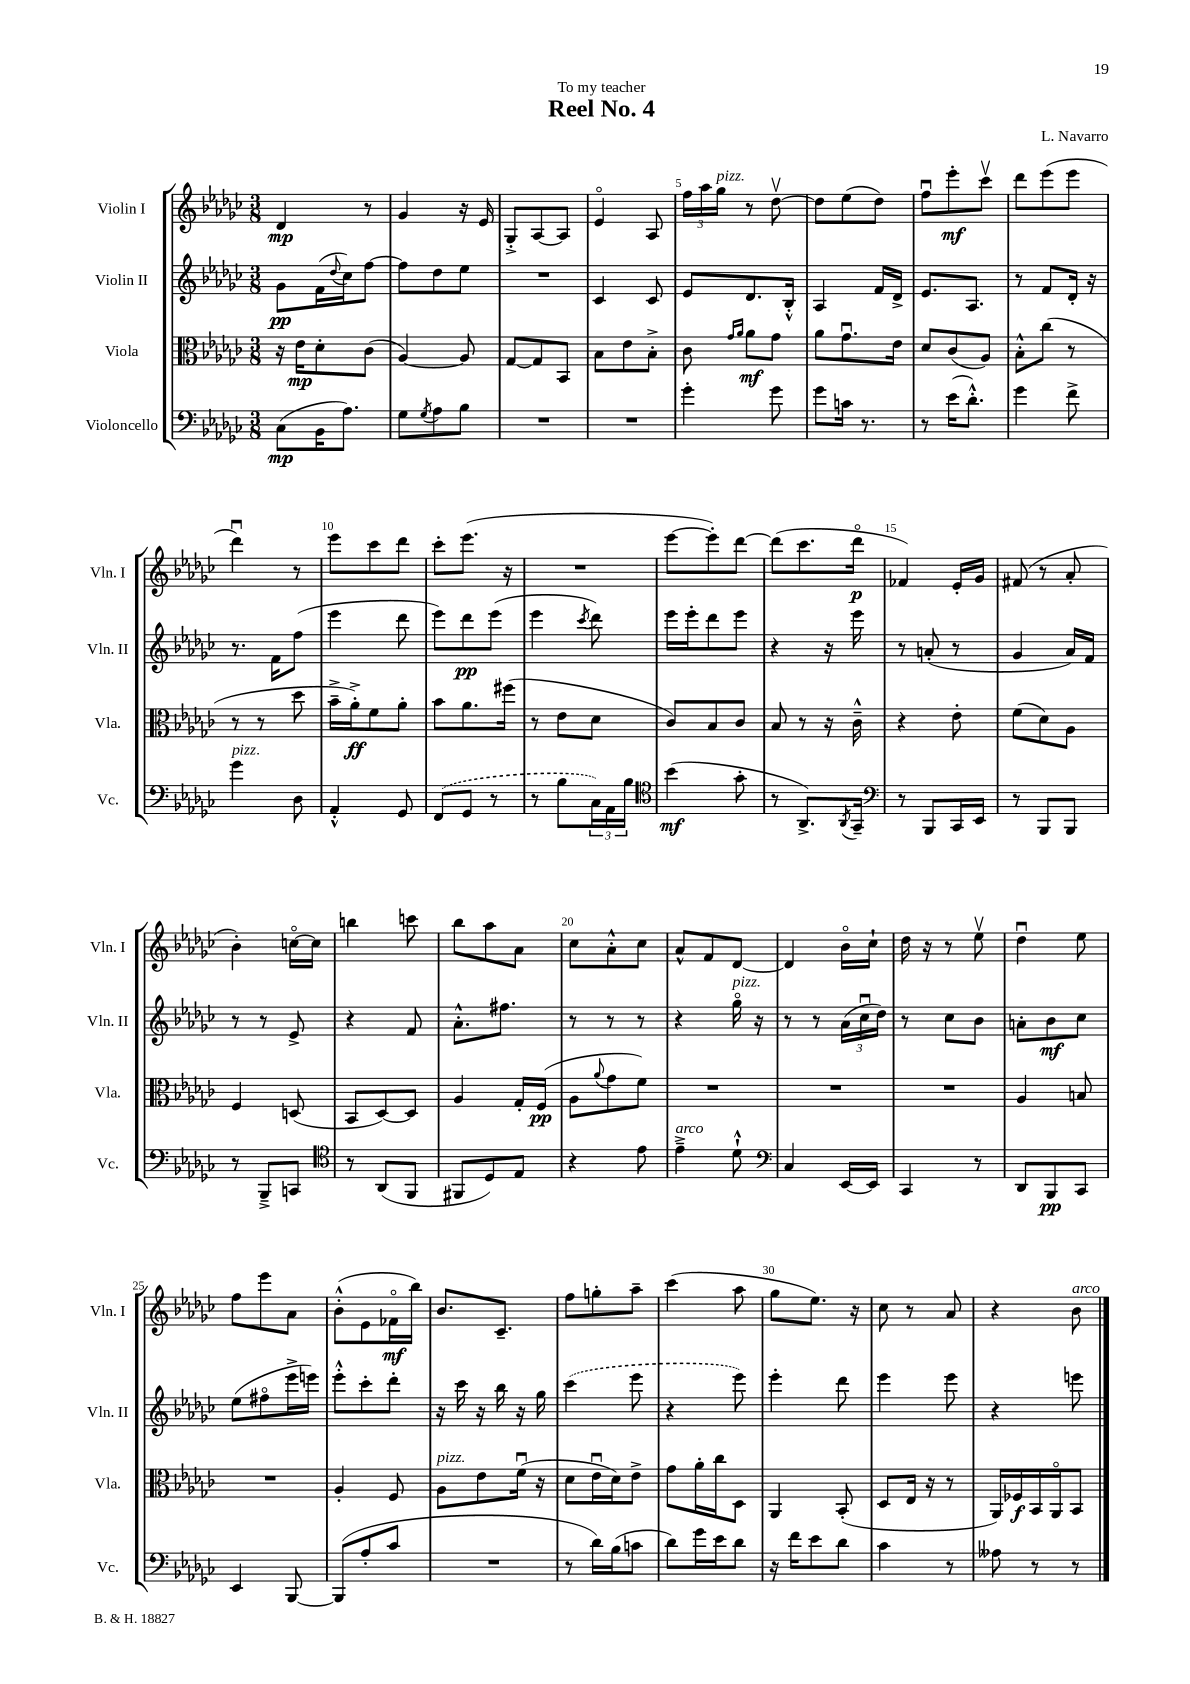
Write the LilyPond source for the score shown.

\header { title = "Reel No. 4" composer = "L. Navarro" dedication = "To my teacher" }
<<
\new StaffGroup <<
\new Staff = "s0" \with { instrumentName = "Violin I" shortInstrumentName = "Vln. I" } {
    \clef treble \key ges \major \numericTimeSignature \time 3/8
    des'4\mp r8 |
    ges'4 r16 ees'16 |
    ges8-.-> aes8~ aes8 |
    ees'4\flageolet aes8 |
    \tuplet 3/2 { f''16 aes''16 ges''16^\markup { \italic "pizz." } } r8 des''8~\upbow |
    des''8 ees''8( des''8) |
    f''8\downbow ees'''8-.\mf ces'''8\upbow |
    des'''8 ees'''8( ees'''8 |
    des'''4\downbow) r8 |
    ees'''8 ces'''8 des'''8 |
    ces'''8-. ees'''8.( r16 |
    R4. |
    ees'''8~ ees'''8-.) des'''8~ |
    des'''8( ces'''8. des'''16\flageolet\p |
    fes'4) ees'16-. ges'16 |
    fis'8( r8 aes'8-. |
    bes'4-.) c''16~\flageolet c''16 |
    b''4 c'''8 |
    bes''8 aes''8 aes'8 |
    ces''8 aes'8-.-^ ces''8 |
    aes'8-^ f'8 des'8~ |
    des'4 bes'16\flageolet ces''16-! |
    des''16 r16 r8 ees''8\upbow |
    des''4\downbow ees''8 |
    f''8 ees'''8 aes'8 |
    bes'8-.-^( ees'8 fes'16\flageolet\mf bes''16) |
    bes'8. ces'8.-- |
    f''8 g''8-. aes''8-- |
    ces'''4( aes''8 |
    ges''8 ees''8.) r16 |
    ces''8 r8 aes'8 |
    r4 bes'8^\markup { \italic "arco" } \bar "|." |
}
\new Staff = "s1" \with { instrumentName = "Violin II" shortInstrumentName = "Vln. II" } {
    \clef treble \key ges \major \numericTimeSignature \time 3/8
    ges'8\pp f'16( \appoggiatura { des''8 } ces''16) f''8~ |
    f''8 des''8 ees''8 |
    R4. |
    ces'4 ces'8 |
    ees'8 des'8. bes16-.-^ |
    aes4 f'16 des'16-> |
    ees'8. aes8. |
    r8 f'8 des'16-. r16 |
    r8. f'16 f''8( |
    ees'''4 des'''8 |
    ees'''8) des'''8\pp ees'''8( |
    ees'''4 \acciaccatura { ces'''8 } des'''8) |
    ees'''16 ees'''16-. des'''8 ees'''8 |
    r4 r16 ees'''16 |
    r8 a'8-.( r8 |
    ges'4 aes'16) f'16 |
    r8 r8 ees'8-> |
    r4 f'8 |
    aes'8.-.-^ fis''8. |
    r8 r8 r8 |
    r4 ges''16\flageolet^\markup { \italic "pizz." } r16 |
    r8 r8 \tuplet 3/2 { aes'16( ces''16\downbow des''16) } |
    r8 ces''8 bes'8 |
    a'8-. bes'8\mf ces''8 |
    ees''8( fis''8\flageolet ees'''16-> e'''16) |
    ees'''8-.-^ ces'''8-. des'''8-. |
    r16 ces'''16 r16 bes''16 r16 ges''16 |
    \once \slurDashed ces'''4( ees'''8 |
    r4 ees'''8) |
    ees'''4-. des'''8 |
    ees'''4 ees'''8 |
    r4 e'''8 \bar "|." |
}
\new Staff = "s2" \with { instrumentName = "Viola" shortInstrumentName = "Vla." } {
    \clef alto \key ges \major \numericTimeSignature \time 3/8
    r16 ees'16\mp des'8-. ces'8( |
    aes4~) aes8 |
    ges8~ ges8 bes,8 |
    bes8 ees'8 bes8-.-> |
    ces'8 \grace { ges'16 aes'16 } aes'8\mf ges'8 |
    aes'8 ges'8.\downbow ees'16 |
    des'8 ces'8( aes8) |
    bes8-.-^ ces''8( r8 |
    r8 r8 des''8 |
    bes'16---> aes'16-.->\ff) f'8 aes'8-. |
    bes'8 aes'8. fis''16( |
    r8 ees'8 des'8 |
    ces'8) bes8 ces'8 |
    bes8 r8 r16 ces'16---^ |
    r4 ees'8-. |
    f'8( des'8) aes8 |
    f4 d8( |
    bes,8 des8~) des8 |
    aes4 ges16-. f16\pp( |
    aes8 \appoggiatura { aes'8 } ges'8 f'8) |
    R4. |
    R4. |
    R4. |
    aes4 b8 |
    R4. |
    aes4-. f8 |
    aes8^\markup { \italic "pizz." } ees'8 f'16\downbow( r16 |
    des'8 ees'16\downbow des'16) ees'8-> |
    ges'8 aes'16-. ces''16 des8 |
    aes,4 bes,8-.( |
    des8 ees16 r16 r8 |
    aes,16) fes16\f bes,16 aes,16\flageolet bes,8 \bar "|." |
}
\new Staff = "s3" \with { instrumentName = "Violoncello" shortInstrumentName = "Vc." } {
    \clef bass \key ges \major \numericTimeSignature \time 3/8
    ces8\mp( bes,16 aes8.) |
    ges8 \acciaccatura { ges8 } aes8 bes8 |
    R4. |
    R4. |
    ges'4-. ges'8 |
    ges'8 c'16 r8. |
    r8 ees'16( des'8.-.-^) |
    ges'4 f'8-> |
    ges'4^\markup { \italic "pizz." } des8 |
    aes,4-.-^ ges,8 |
    \once \slurDashed f,8( ges,8 r8 |
    r8 bes8 \tuplet 3/2 { ces16) aes,16 bes16 } |
    \clef tenor bes'4\mf( ges'8-. |
    r8 aes,8.->) \acciaccatura { aes,8 } ges,16-- |
    \clef bass r8 bes,,8 ces,16 ees,16 |
    r8 bes,,8 bes,,8 |
    r8 bes,,8---> c,8 |
    \clef tenor r8 aes,8( f,8 |
    fis,8 des8) ees8 |
    r4 ees'8 |
    ees'4--->^\markup { \italic "arco" } des'8-!-^ |
    \clef bass ces4 ees,16~ ees,16 |
    ces,4 r8 |
    des,8 bes,,8\pp ces,8 |
    ees,4 bes,,8~ |
    bes,,8( aes8-. ces'8 |
    R4. |
    r8 des'16) bes16( c'8 |
    des'8) ges'16 ees'16 des'8 |
    r16 f'16 ees'8 des'8 |
    ces'4 r8 |
    aeses8 r8 r8 \bar "|." |
}
>>
>>
\layout { \context { \Score \override BarNumber.break-visibility = ##(#f #t #t) barNumberVisibility = #(every-nth-bar-number-visible 5) } }
